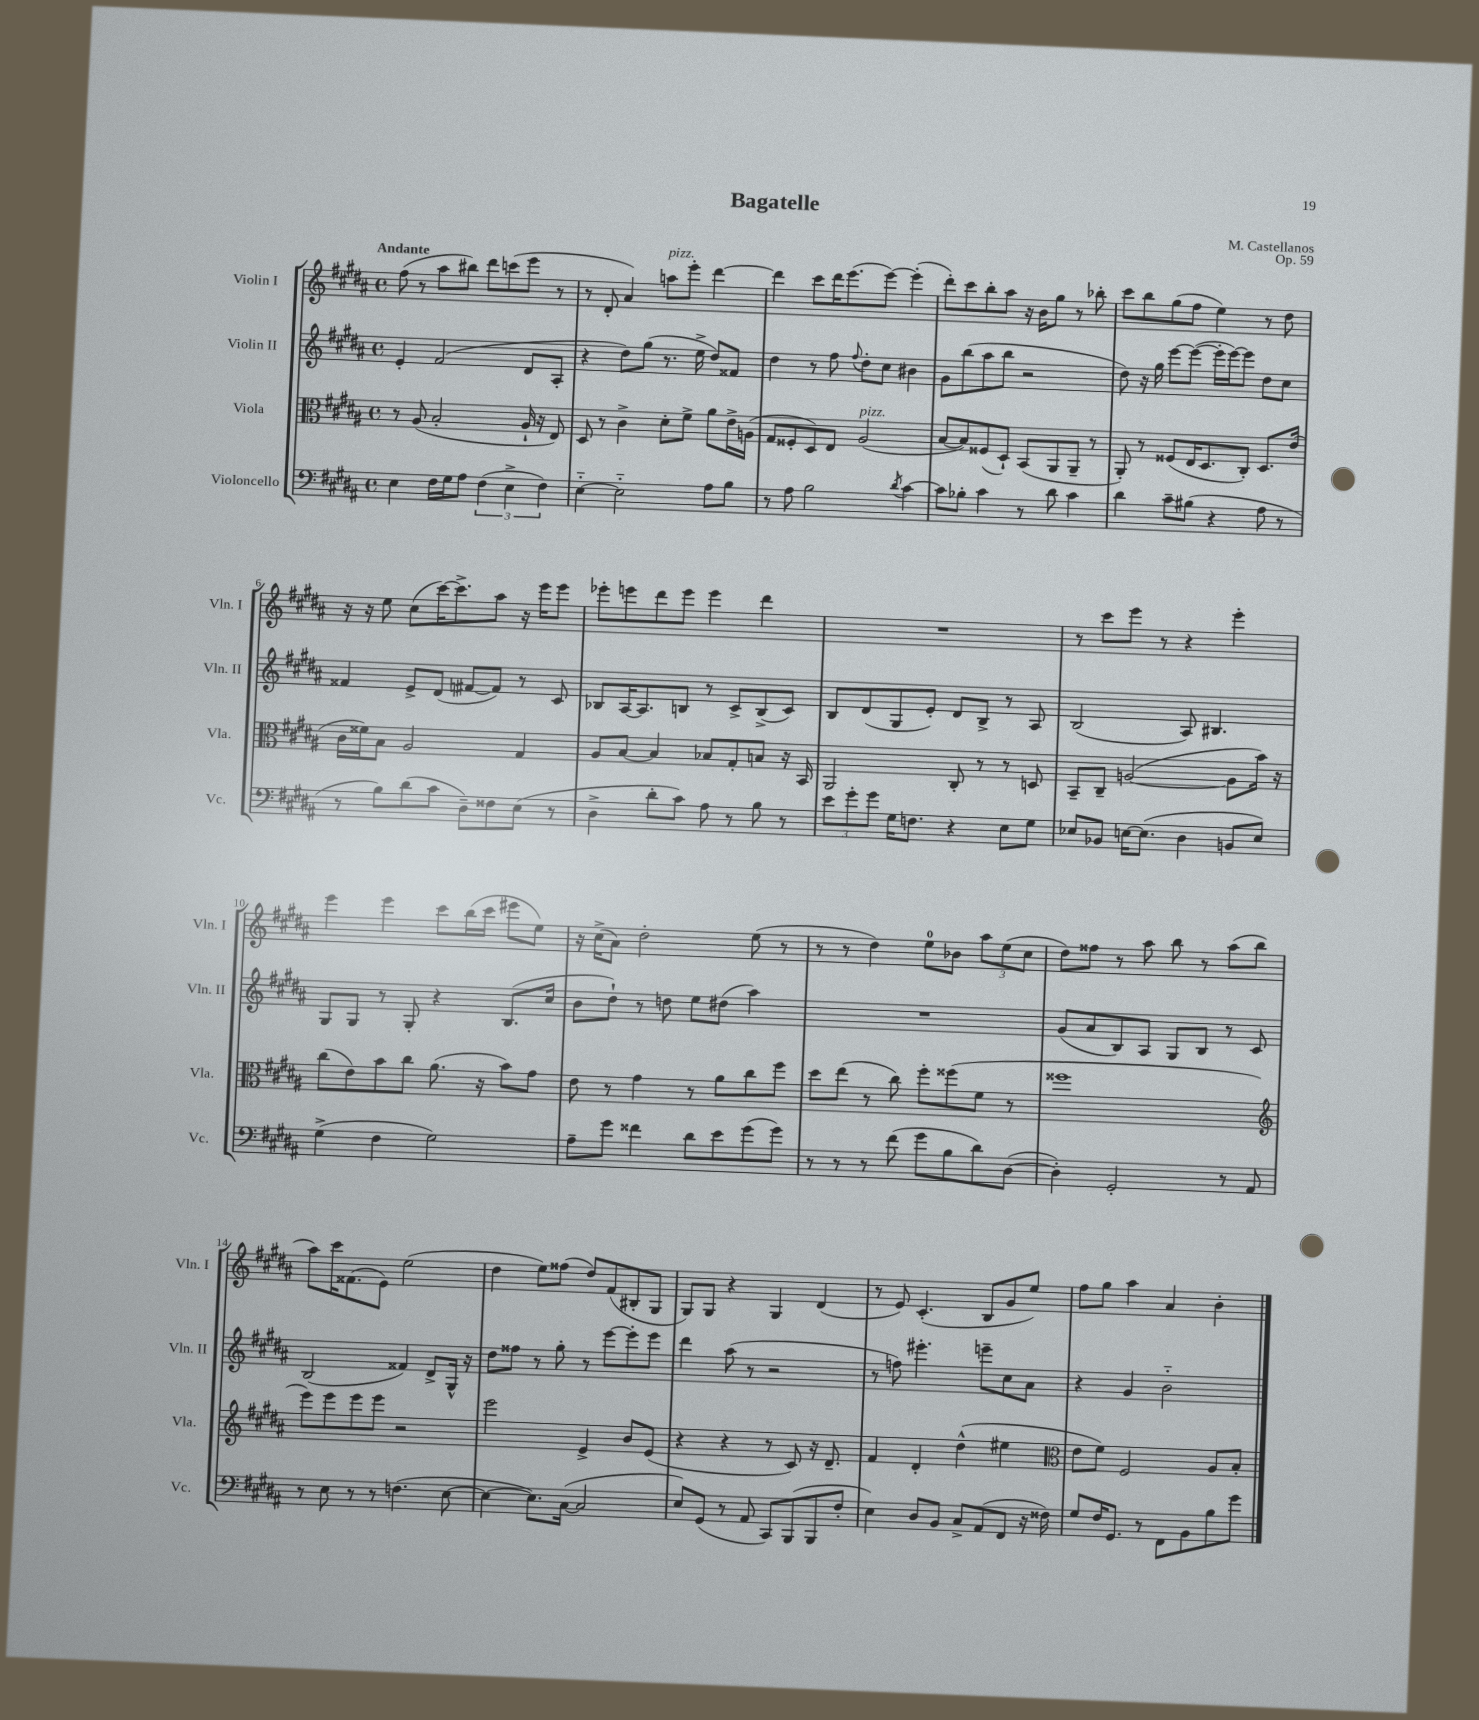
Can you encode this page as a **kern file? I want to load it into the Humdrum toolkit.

**kern	**kern	**kern	**kern
*staff4	*staff3	*staff2	*staff1
*clefF4	*clefC3	*clefG2	*clefG2
*k[f#c#g#d#a#]	*k[f#c#g#d#a#]	*k[f#c#g#d#a#]	*k[f#c#g#d#a#]
*M4/4	*M4/4	*M4/4	*M4/4
*met(c)	*met(c)	*met(c)	*met(c)
4E	8r	4e'	(8ff#
.	(8A#	.	8r
16F#	2B'	(2f#	8aa#
16G#	.	.	.
8A#	.	.	8bb#)
(6F#	.	.	8ddd#
.	.	.	(8ccc
6E^	.	.	.
.	16A#`	8d#	8eee
.	16r	.	.
6F#)	.	.	.
.	8E)	8A#'	8r
=	=	=	=
[4E'~	8D#	4r	8r
.	8r	.	8d#'
2E'~]	4c#^	8dd#)	4a#)
.	.	(8gg#	.
.	8d#'	8.r	8aa
.	8f#^	.	8eee'
.	.	16ee^	.
8A#	8a#	8dd#)	[4ddd#
8B	16e^	8f##	.
.	(16A	.	.
=	=	=	=
8r	8G#	4dd#	4ddd#]
8A#	8F##'	.	.
2B	8D#)	8r	8ccc#
.	8E	8ff#	16ddd#
.	.	.	(8.eee
.	.	8qqff#	.
.	(2A#	8dd#'	.
.	.	8cc#	[8eee)
8qd#	.	.	.
[4c#	.	4b#	(4eee']
=	=	=	=
8c#]	[8B	8g#	8ddd#')
8B-'	8B])	(8bb	8ccc#
4c#	(8F##	8aa#	8bb'
.	8D#`)	8bb	8aa#
8r	(8BB	2r	16r
.	.	.	16b
8d#	8AA#	.	8gg#
4c#	8AA#~	.	8r
.	8r	.	8bb-'
=	=	=	=
4d#	8AA#')	8dd#)	8ccc#
.	8r	16r	8bb
.	.	16gg#	.
8c#~	(8F##	[8eee	(8gg#
(8B#	16E	(8eee_	8ff#
.	8.D#	.	.
4r	.	16eee']	4ee)
.	.	[16eee)	.
.	8C#')	8eee]	.
8A#	8.D#	8dd#	8r
8r	.	8cc#	8dd#
.	(16e	.	.
=	=	=	=
8r	16c#	4f##	16r
.	16f##)	.	16r
8B)	8B	.	8ee
(8d#	2A#	8e^	(8cc#
8c#	.	(8d#	[16ccc#)
.	.	.	8.ccc#^]
8D#~)	.	[8f#	.
8F##	.	8f#])	8aa#
(8E	4G#	8r	16r
.	.	.	16eee
8r	.	8c#	8eee
=	=	=	=
4D#^	8A#	8B-	8eee-'
.	[8B	[16A#	8eee
.	.	8.A#]	.
8d#'	4B]	.	8ddd#
8c#)	.	8B	8eee
8A#	8B-	8r	4eee
8r	8G#'	8c#^	.
8B	8B	(8B^	4ddd#
8r	16r	8c#)	.
.	16BB	.	.
=	=	=	=
12e	2AA#	8B	1r
12g#'	.	.	.
.	.	(8d#	.
12g#	.	.	.
16G#	.	8G#	.
8.F	.	.	.
.	.	8e')	.
4r	8C#'	8d#	.
.	8r	8B^	.
8E	8r	8r	.
8G#	8D	8A#	.
=	=	=	=
8E-	8BB~	(2B	8r
8BB-	8C#~	.	8ccc#
[16E	([2A	.	8eee
(8.E]	.	.	.
.	.	.	8r
4D#	.	8A#)	4r
.	.	4.B#	.
8BB	8A]	.	4eee'
8E)	16b)	.	.
.	16r	.	.
=	=	=	=
(4G#^	(8cc#	8G#	4eee
.	8e)	8G#	.
4F#	8b	8r	4eee
.	8cc#	8G#'	.
2G#)	(8.a#	4r	8ccc#
.	.	.	(16bb
.	16r	.	16ccc#
.	8b)	(8.B	8eee#
.	8g#	.	8ee)
.	.	16cc#	.
=	=	=	=
8A#~	8e	8b	16r
.	.	.	(16cc#^
8g#	8r	8dd#`)	8a#)
4f##	4g#	8r	2dd#'
.	.	8dd	.
8d#	8r	8ee	.
8e	8a#	(8dd#	.
(8g#	8cc#	4aa#)	(8ee
8g#)	8ff#	.	8r
=	=	=	=
8r	8dd#	1r	8r
8r	(8ee	.	8r
8r	8r	.	4dd#)
(8f#	8cc#)	.	.
8g#	8ff#'	.	8ee
8B	(8ff##	.	8b-
8d#)	8f#	.	12aa#
.	.	.	(12ee
([8D#	8r	.	.
.	.	.	12cc#
=	=	=	=
4D#'])	1ff##	(8g#	8dd#)
.	.	8a#	8ff##
2GG#'	.	8B)	8r
.	.	8A#	8aa#
.	.	8G#	8bb
.	.	8B	8r
8r	.	8r	(8aa#
8AA#	.	8c#	8bb
=	=	=	=
*	*clefG2	*	*
8r	8eee)	(2B	8aa#)
8E	8eee	.	16ccc#
.	.	.	(8.f##
8r	8eee	.	.
8r	8eee	.	8e)
(4.F	2r	4f##)	(2ee
.	.	8d#^	.
[8E	.	16G#^^	.
.	.	16r	.
=	=	=	=
4E_	2eee	8dd#	4dd#
.	.	8ff##	.
8.E])	.	8r	8ee)
.	.	8gg#'	(8ff##
([16C#	.	.	.
2C#]	4e^	8r	8dd#)
.	.	[8eee	(8f#
.	8b	8eee']	8B#'
.	(8e	8eee	8G#
=	=	=	=
8E)	4r	4ddd#	8G#)
(8GG#	.	.	8G#
8r	4r	(8aa#	4r
8AA#	.	8r	.
8CC#)	8r	2r	4G#
(8BBB	8c#)	.	.
8BBB	16r	.	(4d#
.	8.d#~	.	.
8F#'	.	.	.
=	=	=	=
4E)	4f#	8r	8r
.	.	8ff)	8e)
8D#	4d#'	4.eee#'	(4.c#'
8BB	.	.	.
8C#^	(4dd#^^	.	.
(8AA#	.	8eee~	8B
8FF#	4ee#	8cc#	8g#
16r	.	8a#	8ee)
16F##)	.	.	.
=	=	=	=
*	*clefC3	*	*
8G#	8e	4r	8ff#
16F#	8f#)	.	8gg#
8.GG#	.	.	.
.	2F#	4g#	4aa#
8r	.	.	.
8FF#	.	2b'~	4a#
8BB	.	.	.
8B	8A#	.	4b'
8g#	8B'	.	.
==	==	==	==
*-	*-	*-	*-
